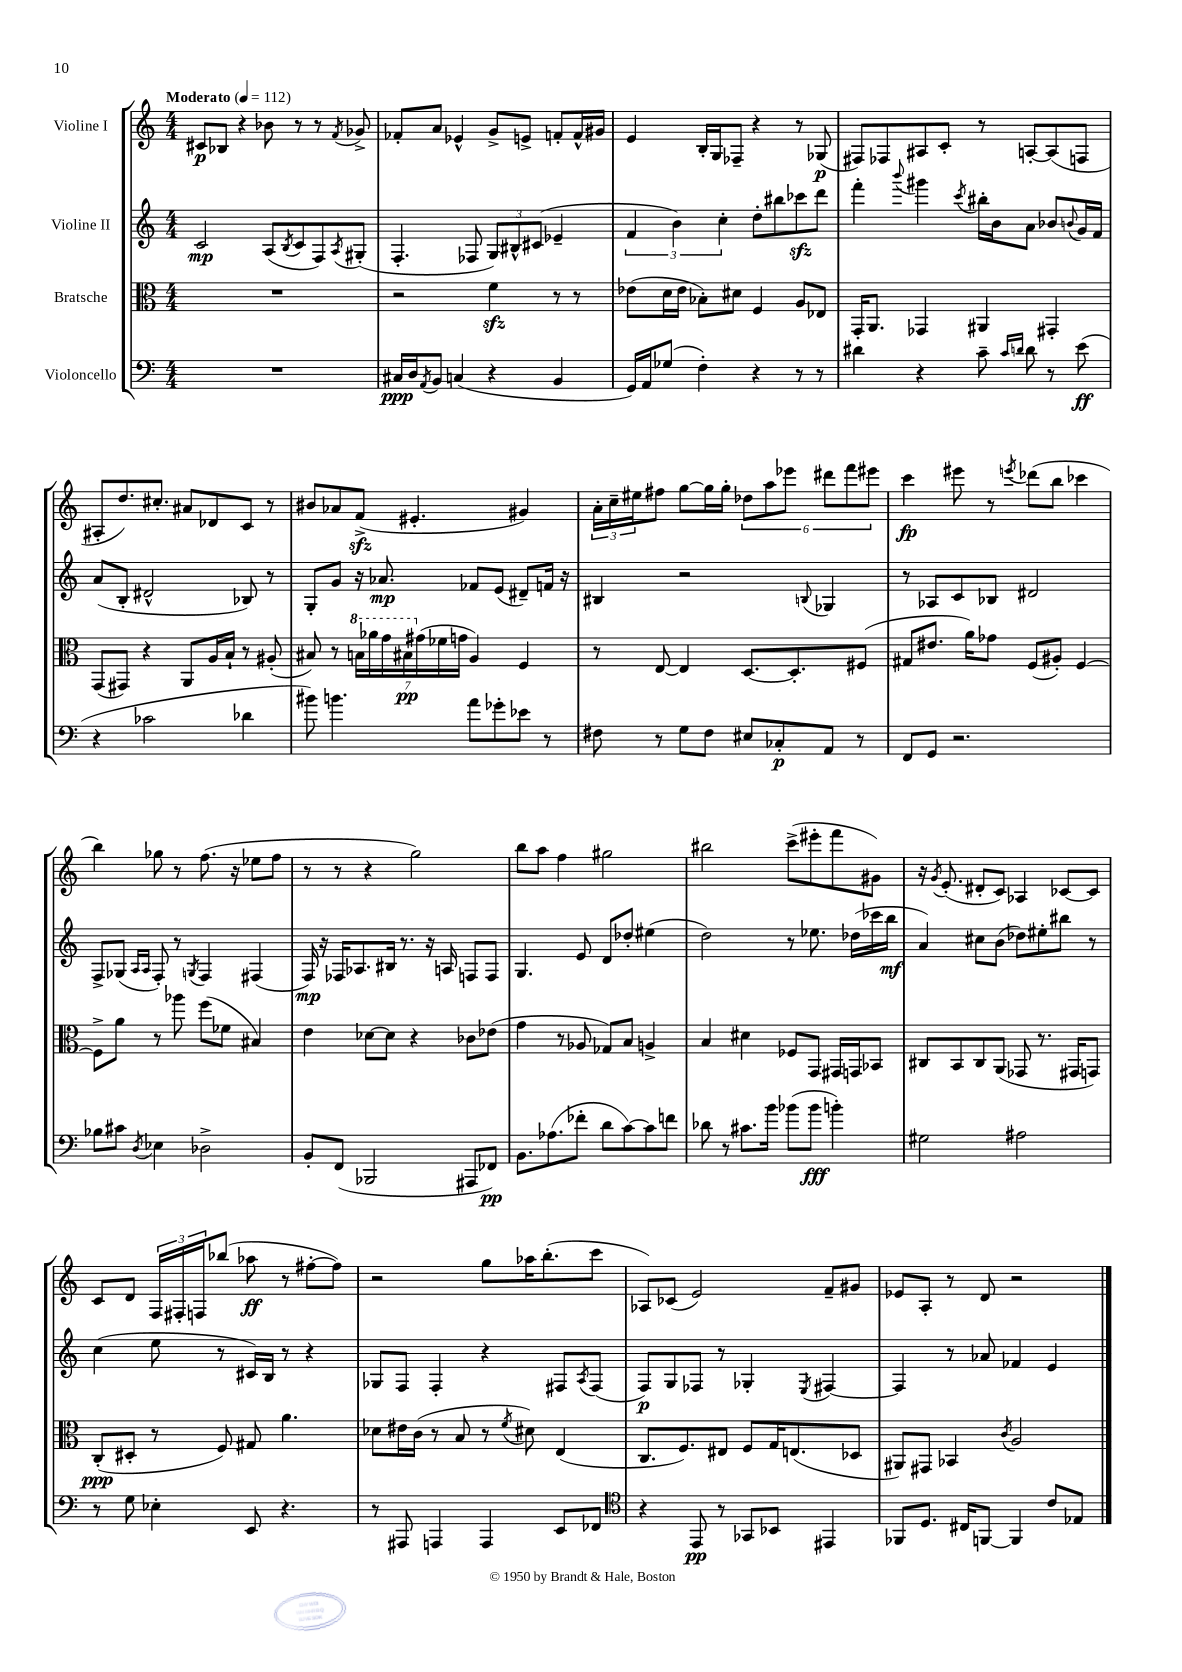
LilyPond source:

<<
\new StaffGroup <<
\new Staff = "s0" \with { instrumentName = "Violine I" } {
    \clef treble \key c \major \numericTimeSignature \time 4/4 \tempo "Moderato" 4 = 112
    cis'8\p bes8 r4 bes'8 r8 r8 \acciaccatura { f'8 } ges'8-> |
    fes'8-. a'8 ees'4-^ g'8-> e'8-> f'8-. f'16-^ gis'16 |
    e'4 b16-. g16 fes8-- r4 r8 ges8\p( |
    fis8) fes8 ais8 c'8-. r8 a8~-. a8( f8 |
    ais8-. d''8.) cis''8.-. ais'8 des'8 c'8 r8 |
    bis'8 aes'8 f'8->\sfz( eis'4.-. gis'4) |
    \tuplet 3/2 { a'16-. c''16-- eis''16 } fis''8 g''8~ g''16 g''16-. \tuplet 6/4 { des''8 a''8 ees'''8 dis'''8 f'''8 eis'''8 } |
    c'''4\fp eis'''8 r8 \acciaccatura { e'''8 } des'''8( b''8 ces'''4 |
    b''4) ges''8 r8 f''8.( r16 ees''8 f''8 |
    r8 r8 r4 g''2) |
    b''8 a''8 f''4 gis''2 |
    bis''2 c'''8->( eis'''8-. f'''8 gis'8) |
    r16 \acciaccatura { g'8 } e'8.-.( dis'8-. c'8) aes4 ces'8~ ces'8 |
    c'8 d'8 \tuplet 3/2 { f16 fis16-. f16 } bes''8( aes''8\ff r8 fis''8~-. fis''8) |
    r2 g''8 aes''16 b''8.-.( c'''8 |
    aes8) ces'8( e'2) f'8-- gis'8 |
    ees'8 a8-. r8 d'8 r2 \bar "|." |
}
\new Staff = "s1" \with { instrumentName = "Violine II" } {
    \clef treble \key c \major \numericTimeSignature \time 4/4
    c'2\mp a8( \acciaccatura { b8 } c'8 f8) \acciaccatura { a8 } gis8-.( |
    f4.-. fes8 \tuplet 3/2 { g8) bis8-^ cis'8( } ees'4-- |
    \tuplet 3/2 { f'4 b'4) c''4-. } d''8-. bis''8 ces'''8\sfz d'''8 |
    f'''4-. \appoggiatura { b'''8 } gis'''4 \acciaccatura { c'''8 } bis''16-. b'16 a'8 bes'8 \appoggiatura { b'8 } g'16 f'16 |
    a'8( b8-. dis'2-^ bes8) r8 |
    g8-. g'8 r16 aes'8.\mp fes'8 e'8( dis'8--) f'16 r16 |
    bis4 r2 \appoggiatura { b8 } ges4 |
    r8 aes8 c'8 bes8 dis'2 |
    f8-> ges8( \grace { a16 a16 } f8-.) r8 \acciaccatura { g8 } f4 fis4( |
    f16\mp) r16 fes16 aes8. bis16 r8. r16 a16 f8 f8 |
    g4. e'8 d'8 des''8-. eis''4( |
    d''2) r8 ees''8. des''16( ces'''16 b''16\mf |
    a'4) cis''8 b'8( des''8) eis''8-. bis''8 r8 |
    c''4( e''8 r8 cis'16) b16 r8 r4 |
    ges8 f8 f4-. r4 fis8 \acciaccatura { a8 } fis8( |
    f8\p) g8 fes8 r8 ges4-. \acciaccatura { e8 } fis4~ |
    fis4 r8 aes'8 fes'4 e'4 \bar "|." |
}
\new Staff = "s2" \with { instrumentName = "Bratsche" } {
    \clef alto \key c \major \numericTimeSignature \time 4/4
    R1 |
    r2 f'4\sfz r8 r8 |
    ees'8( d'16 ees'16 bes8-.) dis'8 f4 a8 ees8 |
    g,16-. a,8. ges,4 ais,4 gis,4-. |
    g,8( gis,8) r4 a,8 a16 b16-! r8 ais8-.( |
    bis8) r8 \tuplet 7/4 { \ottava #1 b'!16 aes''16 g''16 bis'16\pp \ottava #0 gis'16( fes'16 g'16 } a4) f4 |
    r8 e8~ e4 d8.~ d8.-. fis8( |
    gis8 eis'8. a'16) ges'8 f8( ais8-.) f4~ |
    f8-> a'8 r8 aes''8 f''8( fes'8 bis4) |
    e'4 des'8~ des'8 r4 ces'8 ees'8( |
    g'4 r8 aes8 ges8) b8 a4-> |
    b4 dis'4 fes8 g,8 gis,16 g,16 bes,8 |
    cis8 b,8 cis8 a,8( ges,8 r8. gis,16 g,8) |
    c8-.\ppp( dis8-. r8 f8) gis8 a'4. |
    des'8 eis'16 c'16( r8 b8 r8 \acciaccatura { f'8 } dis'8) e4( |
    c8. f8.) eis8 f8 g16 e8.( des8 |
    ais,8) gis,8 bes,4 \acciaccatura { c'8 } a2 \bar "|." |
}
\new Staff = "s3" \with { instrumentName = "Violoncello" } {
    \clef bass \key c \major \numericTimeSignature \time 4/4
    R1 |
    cis16\ppp d16 \acciaccatura { a,8 } b,8 c4( r4 b,4 |
    g,16) a,16 ges8( f4-.) r4 r8 r8 |
    dis'4 r4 c'8-- \grace { c'16 d'16 } d'8 r8 e'8\ff( |
    r4 ces'2 des'4 |
    bis'8) b'4. a'8 ges'8-. ees'8 r8 |
    fis8 r8 g8 fis8 eis8 ces8-.\p a,8 r8 |
    f,8 g,8 r2. |
    bes8 cis'8 \acciaccatura { d8 } ees4 des2-> |
    b,8-. f,8( bes,,2 ais,,8 fes,8\pp) |
    b,8. aes8.( fes'8-. d'8 c'8~) c'8 f'8 |
    des'8 r8 cis'8. b'16 bes'8( bes'8\fff b'4-.) |
    gis2 ais2 |
    r8 g8 ees4-. e,8 r4. |
    r8 ais,,8 a,,4 a,,4 e,8 fes,8 |
    \clef tenor r4 e,8\pp r8 ges,8 bes,8 eis,4 |
    fes,8 d8. cis16 f,8~ f,4 c'8 ees8 \bar "|." |
}
>>
>>
\layout { \context { \Score \remove "Bar_number_engraver" } }
